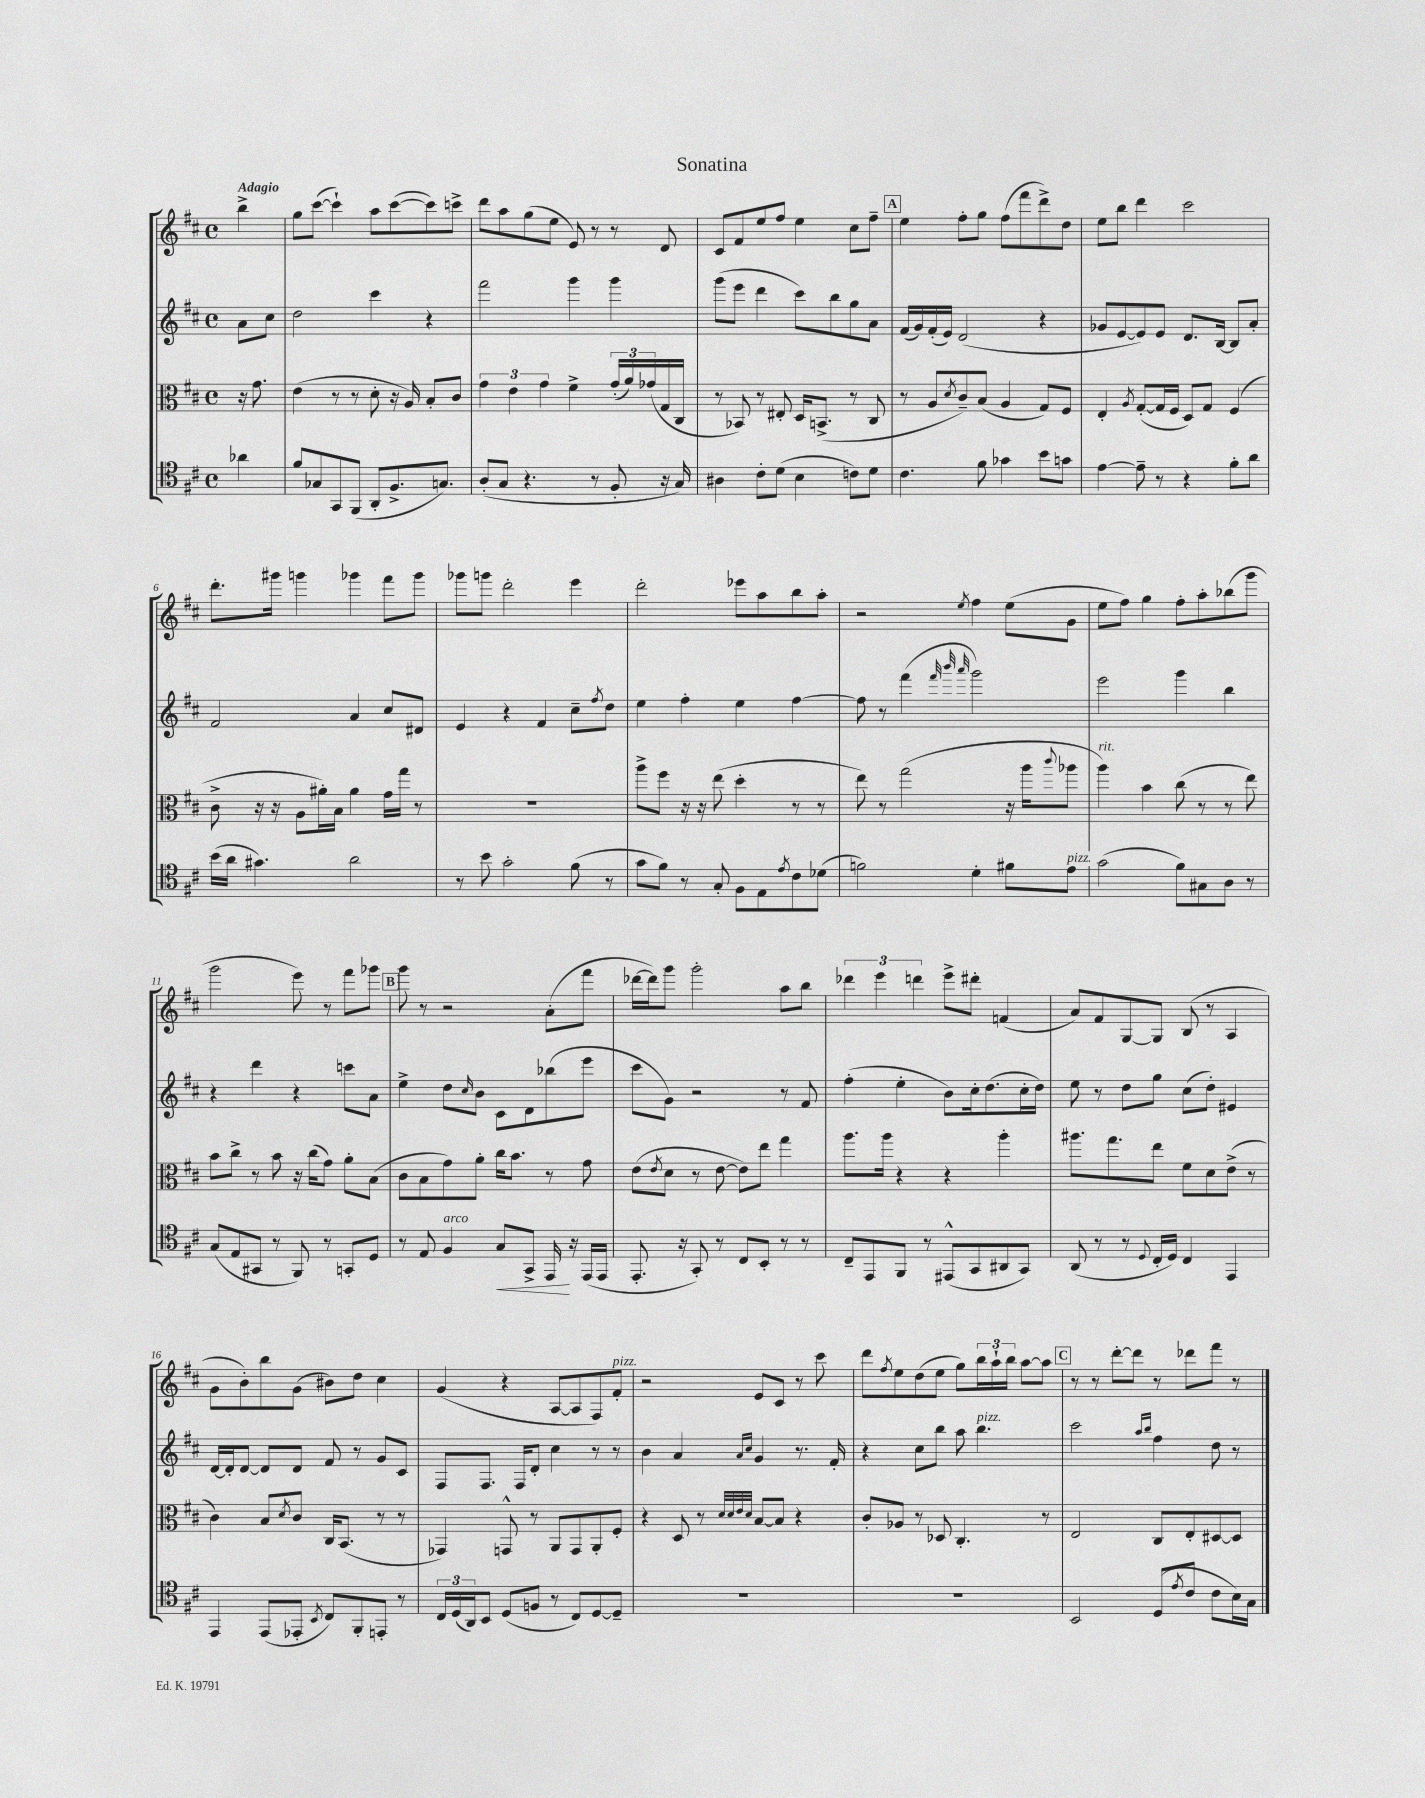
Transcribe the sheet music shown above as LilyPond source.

\header { title = "Sonatina" }
<<
\new StaffGroup <<
\new Staff = "s0" {
    \clef treble \key d \major \defaultTimeSignature \time 4/4 \partial 4 \tempo "Adagio"
    b''4-> |
    g''8 cis'''8~( cis'''4-!) a''8 cis'''8~( cis'''8) c'''8-> |
    d'''8 a''8 g''8( e''8 e'8) r8 r8 d'8 |
    cis'8 fis'8 e''8 fis''8 e''4 cis''8 fis''8-- |
    \mark \markup { \box "A" } e''4 fis''8-. g''8 fis''8( fis'''8 d'''8->) d''8 |
    e''8 b''8 d'''4 cis'''2 |
    d'''8.-. gis'''16 g'''4 ges'''4 fis'''8 ges'''8 |
    ges'''8 g'''8 d'''2-. e'''4 |
    d'''2-. ees'''8 a''8 b''8 a''8-. |
    r2 \acciaccatura { e''8 } fis''4 e''8( g'8 |
    e''8 fis''8) g''4 fis''8-. a''8-. bes''8( g'''8 |
    g'''2 e'''8) r8 fis'''8 ges'''8 |
    \mark \markup { \box "B" } g'''8 r8 r2 a'8-.( fis'''8 |
    des'''16~ des'''16) g'''8 g'''2-. a''8 b''8 |
    \tuplet 3/2 { des'''4 e'''4 d'''4 } e'''8-> dis'''8-. f'4( |
    a'8) fis'8 g8~ g8 b8( r8 a4 |
    g'8 b'8-.) b''8 g'8( bis'8) d''8 cis''4 |
    g'4( r4 a8~ a8 fis8) fis'8-.^\markup { \italic "pizz." } |
    r2 e'8 cis'8 r8 cis'''8 |
    d'''8 \acciaccatura { fis''8 } e''8 d''8( e''8 g''8) \tuplet 3/2 { b''16 a''16-! b''16 } a''8~ a''8 |
    \mark \markup { \box "C" } r8 r8 d'''8~-. d'''8 r8 des'''8 fis'''8 r8 \bar "|." |
}
\new Staff = "s1" {
    \clef treble \key d \major \defaultTimeSignature \time 4/4 \partial 4
    a'8 cis''8 |
    d''2 cis'''4 r4 |
    fis'''2 g'''4 g'''4 |
    g'''8( e'''8 d'''4 cis'''8) b''8 g''8 a'8 |
    \mark \markup { \box "A" } fis'16( g'16) fis'16-.( e'16) d'2( r4 |
    ges'8 e'8~ e'8) e'8 d'8. b16~ b8 a'8-. |
    fis'2 a'4 cis''8 dis'8 |
    e'4 r4 fis'4 cis''8-- \acciaccatura { fis''8 } d''8 |
    e''4 fis''4-. e''4 fis''4~ |
    fis''8 r8 fis'''4( \grace { fis'''32 b'''32 a'''32 } g'''2) |
    e'''2 g'''4 b''4 |
    r4 d'''4 r4 c'''8 a'8 |
    \mark \markup { \box "B" } e''4-> d''8 \grace { cis''16 } b'8 cis'8 d'8 bes''8( e'''8 |
    cis'''8 g'8) r2 r8 fis'8 |
    fis''4-.( e''4-. b'8) cis''16-. d''8.( cis''16-. d''16) |
    e''8 r8 d''8 g''8 cis''8( d''8-.) eis'4 |
    d'16~ d'16-. d'8~ d'8 d'8 fis'8 r8 g'8 cis'8 |
    fis8 fis8. fis16 d'8-. cis''4 r8 r8 |
    b'4 a'4 \grace { a'16 cis''16 } g'4 r8. fis'16-. |
    r4 cis''8 b''8 a''8 b''4.^\markup { \italic "pizz." } |
    \mark \markup { \box "C" } cis'''2 \grace { a''16 b''16 } fis''4 d''8 r8 \bar "|." |
}
\new Staff = "s2" {
    \clef alto \key d \major \defaultTimeSignature \time 4/4 \partial 4
    r16 g'8. |
    e'4( r8 r8 d'8-. r16 a16) b8-. cis'8 |
    \tuplet 3/2 { g'4 e'4 g'4 } fis'4-> \tuplet 3/2 { g'16-.( a'16) ges'16( } g16 cis16 |
    r8 bes,8) r8 eis8-. d16 b,8.->( r8 cis8 |
    \mark \markup { \box "A" } r8 a8 \acciaccatura { d'8 } cis'8--) b8( a4 g8) fis8 |
    e4-. \acciaccatura { a8 } g8~-.( g16 fis16 d8) g8 fis4( |
    cis'8-> r16 r16 a8 ais'16-.) b16 ais'4 g'16 g''16 r8 |
    R1 |
    a''8-> fis''8 r16 r16 e''8( d''4-. r8 r8 |
    e''8) r8 g''2( r16 a''16 \appoggiatura { cis'''8 } aes''8 |
    a''4^\markup { \italic "rit." }) b'4 cis''8( r8 r8 e''8) |
    b'8 cis''8-> r8 b'8 r16 cis''16( g'8) a'8-. b8( |
    \mark \markup { \box "B" } cis'8 b8 g'8) a'8-. cis''16 b'8. r8 g'8 |
    e'8( \acciaccatura { e'8 } d'8 r8 e'8~ e'8) e''8 g''4 |
    a''8. a''16 r4 r4 a''4-. |
    ais''8. g''8. e''8 fis'8 d'8 e'8->( r8 |
    cis'4) b8 \acciaccatura { d'8 } cis'8 cis16 b,8.( r8 r8 |
    ges,4) g,8-^ r8 a,8 g,8 a,8-. fis8-. |
    r4 d8 r8 \grace { d'32 d'32 e'32 d'32 } b8~ b8 r4 |
    cis'8-. aes8 r8 des8 cis4.-. r8 |
    \mark \markup { \box "C" } e2 cis8 e8-. dis8~ dis8 \bar "|." |
}
\new Staff = "s3" {
    \clef tenor \key d \major \defaultTimeSignature \time 4/4 \partial 4
    aes'4 |
    fis'8 ges8 g,8 fis,8( a,8-. fis8.-> g8.) |
    a8-.( g8 r4. r8 fis8-. r16 g16) |
    ais4 cis'8-. d'8( b4 c'8) d'8 |
    \mark \markup { \box "A" } cis'4. fis'8 ges'4 b'8 g'8 |
    e'4~ e'8-- r8 r4 fis'8-. a'8 |
    b'16( a'16 gis'4.) a'2 |
    r8 b'8 g'2-. fis'8( r8 |
    g'8 fis'8) r8 g8-. fis8 e8 \acciaccatura { e'8 } cis'8 des'8( |
    f'2) d'4-. fis'8 e'8^\markup { \italic "pizz." } |
    g'2( fis'8) gis8 a8 r8 |
    g8( e8 gis,8 r8 fis,8) r8 g,8-. d8 |
    \mark \markup { \box "B" } r8 e8 fis4^\markup { \italic "arco" } g8\< g,8-> e,16\! r16 e,16( e,16 |
    e,8.-. r16 g,8-.) r8 cis8 b,8-. r8 r8 |
    cis8-- e,8 fis,8 r8 eis,8-^( g,8 ais,8 g,8) |
    a,8( r8 r8 \appoggiatura { d8 } cis16-. d16) cis4 e,4 |
    e,4 e,8( ees,8-. \acciaccatura { b,8 } cis8) fis,8-. e,8-. r8 |
    \tuplet 3/2 { cis16 d16( a,16) } b,8 d8( f8 r8 cis8) d8~ d8-- |
    R1 |
    R1 |
    \mark \markup { \box "C" } b,2 d8( \acciaccatura { e'8 } cis'8 cis'8 b16) g16 \bar "|." |
}
>>
>>
